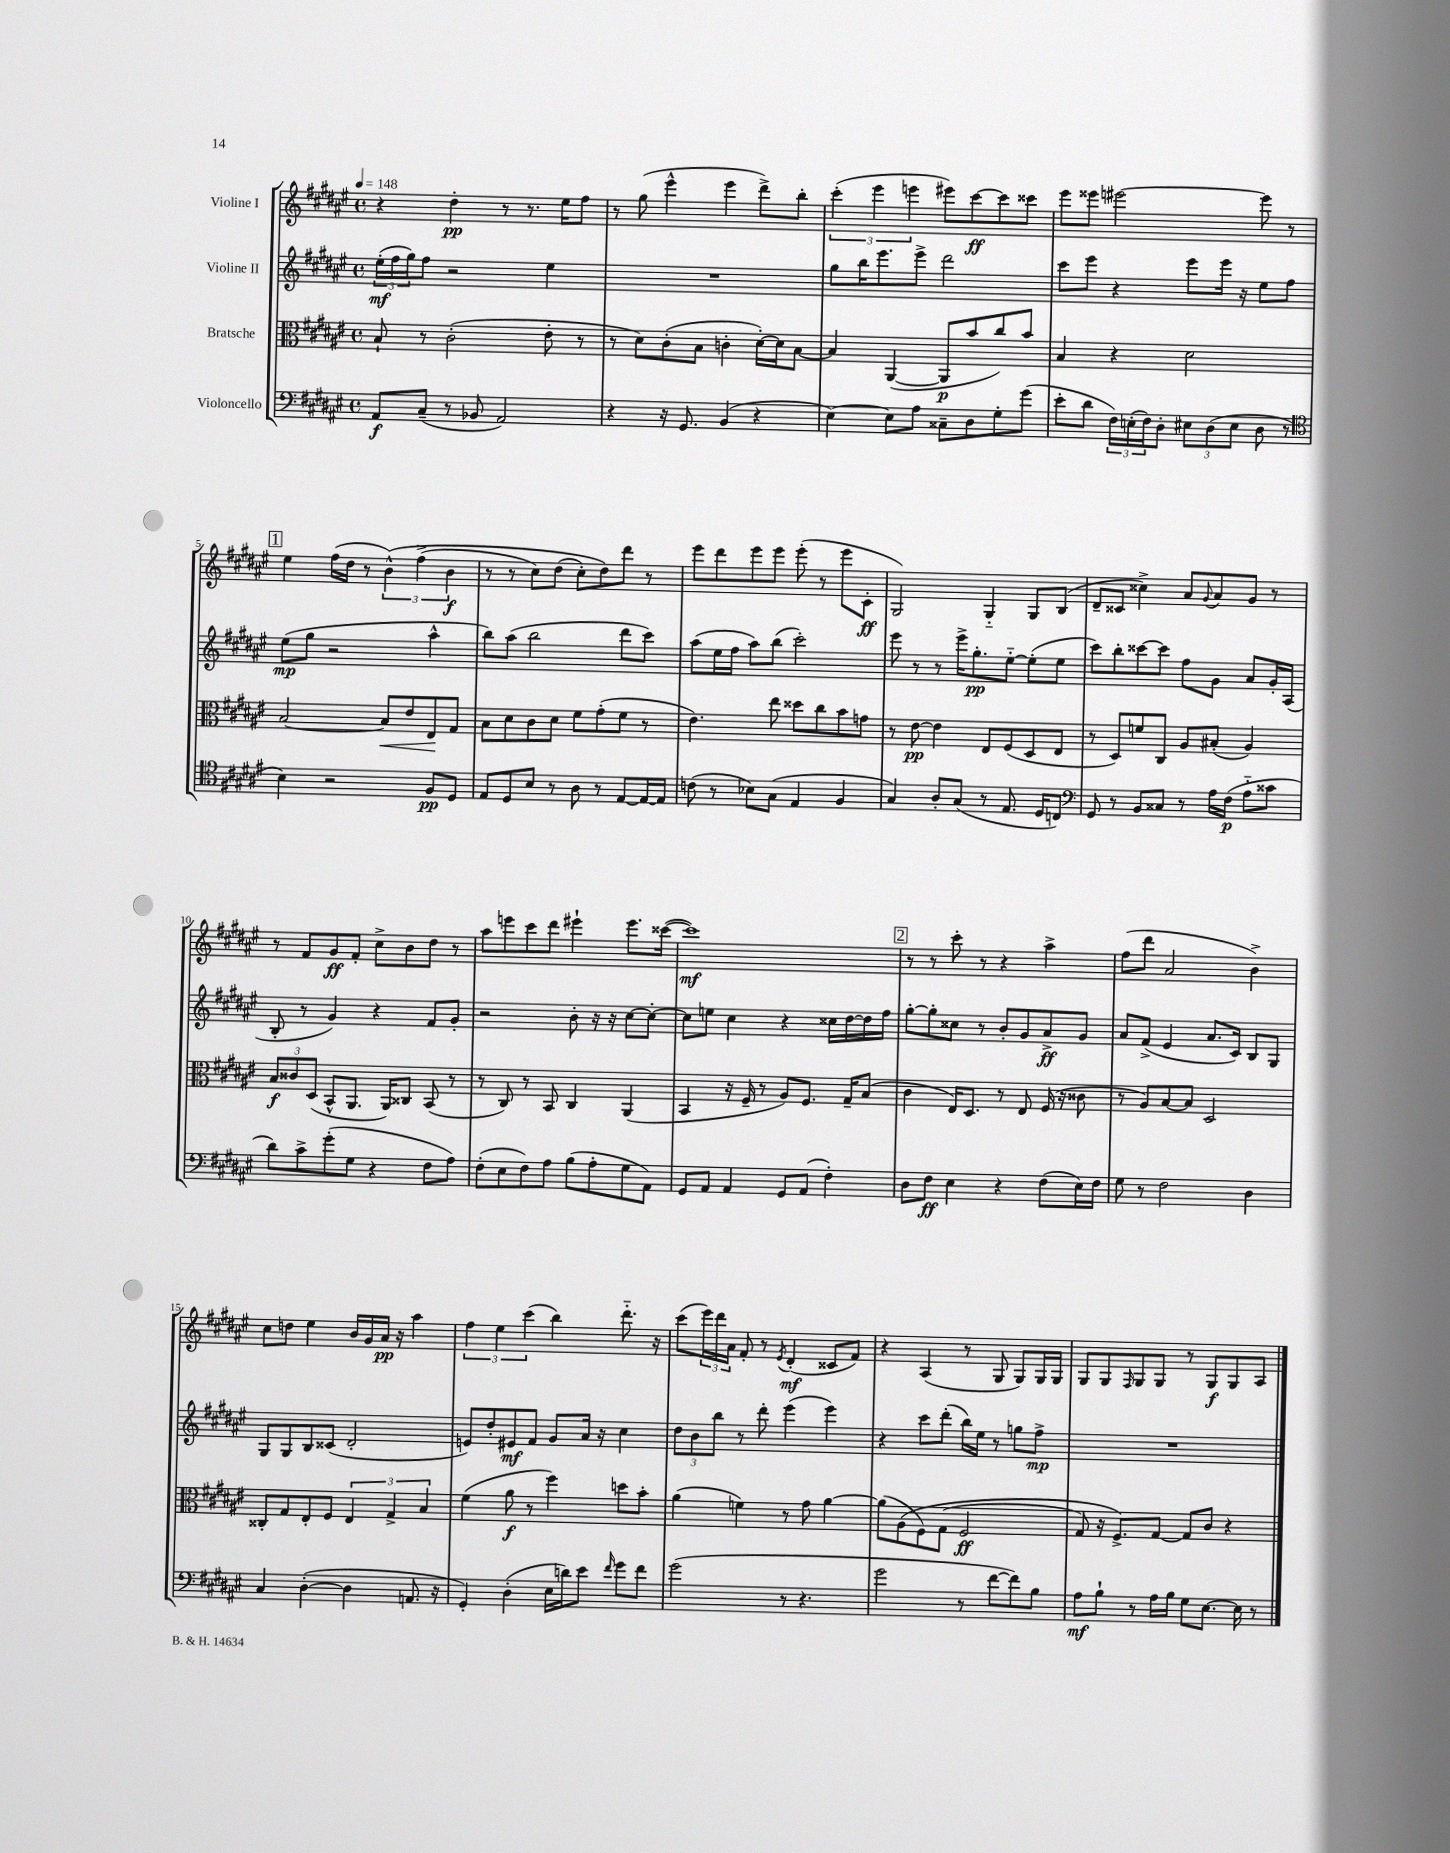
<<
\new StaffGroup <<
\new Staff = "s0" \with { instrumentName = "Violine I" } {
    \clef treble \key fis \major \defaultTimeSignature \time 4/4 \tempo 4 = 148
    r4 dis''4-.\pp r8 r8. eis''16 fis''8 |
    r8 gis''8( eis'''4-^ eis'''4 dis'''8->) b''8-. |
    \tuplet 3/2 { cis'''4-.( eis'''4 e'''4 } eis'''8) cis'''8~\ff cis'''8 cisis'''8 |
    eis'''8 eisis'''8 eis'''2~ eis'''8 r8 |
    \mark \markup { \box "1" } eis''4 fis''16( dis''16 r8 \tuplet 3/2 { b'4-^)\( fis''4->( b'4\f } |
    r8 r8 cis''8) dis''8( cis''8-.) dis''8\) dis'''8 r8 |
    eis'''8 dis'''8 eis'''8 eis'''8 eis'''8-.( r8 eis'''8 cis'8-.\ff |
    gis2) gis4-_ gis8 b8( |
    dis'8-- cisis'8 cisis''4->) ais'8 \appoggiatura { gis'8 } ais'8 gis'8 r8 |
    r8 fis'8 gis'8\ff fis'8-. cis''8-> b'8 dis''8 r8 |
    ais''8 e'''8 cis'''8 dis'''8 eis'''4-! eis'''8. cisis'''16~( |
    cisis'''1\mf) |
    \mark \markup { \box "2" } r8 r8 cis'''8-. r8 r4 ais''4-> |
    fis''8( dis'''8 ais'2 b'4->) |
    cis''8 d''8 eis''4 b'16 gis'16 ais'16\pp r16 ais''4 |
    \tuplet 3/2 { fis''4 eis''4 cis'''4( } b''4) dis'''8.-_ r16 |
    cis'''8( \tuplet 3/2 { eis'''16) dis'''16 ais'16 } fis'8-. r8 \acciaccatura { eis'8 } dis'4-.\mf( cisis'8 fis'8) |
    r4 ais4( r8 gis8 gis8) gis16 gis16 |
    gis8 gis8 \grace { fis16 } gis8 gis8 r8 gis8\f gis8 ais8 \bar "|." |
}
\new Staff = "s1" \with { instrumentName = "Violine II" } {
    \clef treble \key fis \major \defaultTimeSignature \time 4/4
    \tuplet 3/2 { eis''16-.\mf( fis''16 gis''16) } fis''8 r2 eis''4 |
    R1 |
    gis''8 b''16 eis'''8. eis'''8-> dis'''2 |
    cis'''8 eis'''8 r4 eis'''8 eis'''16 r16 eis''8 fis''8 |
    \mark \markup { \box "1" } eis''8\mp( gis''8 r2 ais''4-^ |
    b''8) ais''8( b''2 dis'''8 cis'''8) |
    ais''8( eis''16 fis''16 ais''8) b''8( cis'''2-.) |
    eis'''8 r8 r8 eis'''16-> gis''8.-.\pp eis''8~-_ eis''8-.( eis''8 |
    cis'''8) b''8-. cisis'''8~ cisis'''8 fis''8 gis'8 ais'8 gis'16-. ais16( |
    b8-. r8 gis'4) r4 fis'8 gis'8-. |
    r2 b'8-. r16 r16 cis''8~ cis''8~-. |
    cis''8 e''8 cis''4 r4 cisis''16 dis''16~ dis''16 fis''16 |
    \mark \markup { \box "2" } gis''8~-. gis''8-. cisis''8 r8 b'8-. gis'8 ais'8->\ff gis'8 |
    ais'8 fis'8->( eis'4 ais'8. cis'16) b8 gis8 |
    gis8 gis8 b8 cisis'8( dis'2-. |
    e'8) dis''8-. eis'8\mf fis'8 gis'8 ais'16 r16 cis''4 |
    \tuplet 3/2 { dis''8 b'8 b''8 } r8 dis'''8-. eis'''4( eis'''4) |
    r4 cis'''8 dis'''8-.( b''16) eis''16 r8 g''8 fis''8->\mp |
    R1 \bar "|." |
}
\new Staff = "s2" \with { instrumentName = "Bratsche" } {
    \clef alto \key fis \major \defaultTimeSignature \time 4/4
    b8-! r8 cis'2-.( eis'8-. r8 |
    r8 dis'8) cis'8-.( b8 c'4-. dis'16~-.) dis'16 b8~ |
    b4 ais,4~( ais,8\p b'8 cis''8) b'8 |
    b4 r4 dis'2 |
    \mark \markup { \box "1" } b2~ b8\< eis'8 eis8\! gis8 |
    b8 dis'8 cis'8 dis'8 fis'8 gis'8-.( fis'8 r8 |
    eis'4.) eis''8 disis''8 cis''8 b'8 g'8 |
    r8 eis'8~\pp eis'4 eis8 fis8( dis8 eis8 |
    r8 dis8) f'8 cis8 ais8 bis8-.( ais4) |
    \tuplet 3/2 { b8\f cisis'8 dis8( } b,8-^ ais,8. ais,16) cisis8 b,8( r8 |
    r8 cis8) r8 b,8 cis4 ais,4( |
    b,4 r16 fis16-- r8 ais8) fis8. gis16-- b8( |
    \mark \markup { \box "2" } cis'4 eis16) dis8. r8 eis8 fis16( r16 cisis'8 |
    r8 ais8) b8~ b8 dis2 |
    cisis8-. gis8 eis8-. fis8 \tuplet 3/2 { eis4 gis4-> b4 } |
    fis'4( ais'8\f r8 fis''4) d''8 b'8-. |
    ais'4( f'4) r8 gis'8 ais'4~ |
    ais'8( ais8\( fis8) gis8( fis2\ff |
    gis8) r16 fis8.->\) gis8~ gis8 cis'8 r4 \bar "|." |
}
\new Staff = "s3" \with { instrumentName = "Violoncello" } {
    \clef bass \key fis \major \defaultTimeSignature \time 4/4
    ais,8\f cis8--( r8 bes,8 ais,2) |
    r4 r16 gis,8. b,4( r4 |
    eis4~) eis8 ais8 cisis8-- dis8 gis8-. gis'8( |
    eis'8-. dis'8 \tuplet 3/2 { fis16) e16-.( fis16) } dis8-. \tuplet 3/2 { eis8 dis8( eis8 } dis8 r8 |
    \mark \markup { \box "1" } \clef tenor b4) r2 fis8\pp dis8 |
    eis8 dis8 b8 r8 ais8 r8 eis8~ eis16~ eis16 |
    c'8( r8 bes8) gis8( eis4 fis4 |
    gis4) ais8-. gis8( r8 eis8. dis16 c8) |
    \clef bass gis,8 r8 b,8 cisis8 r8 ais16 fis16\p( ais8-_ cisis'8 |
    dis'8) cis'8-> gis'8-.( gis8 r4 fis8 ais8) |
    fis8-.( eis8 fis8) ais8 b8( ais8-. gis8 ais,8) |
    gis,8 ais,8 ais,4 gis,8 ais,8( fis4-.) |
    \mark \markup { \box "2" } dis8 fis8\ff eis4 r4 fis8( eis16) fis16 |
    gis8 r8 fis2 dis4 |
    cis4 dis4~-.( dis4 a,8. r16 |
    gis,4-.) dis4-.( eis16 d'16) eis'8 \grace { fis'16 } gis'8 fis'8 |
    gis'2( r8 r4. |
    gis'2 r8 fis'8~ fis'8) b8 |
    ais8\mf b8-! r8 ais16 b16 gis8 eis8.~ eis16 r8 \bar "|." |
}
>>
>>
